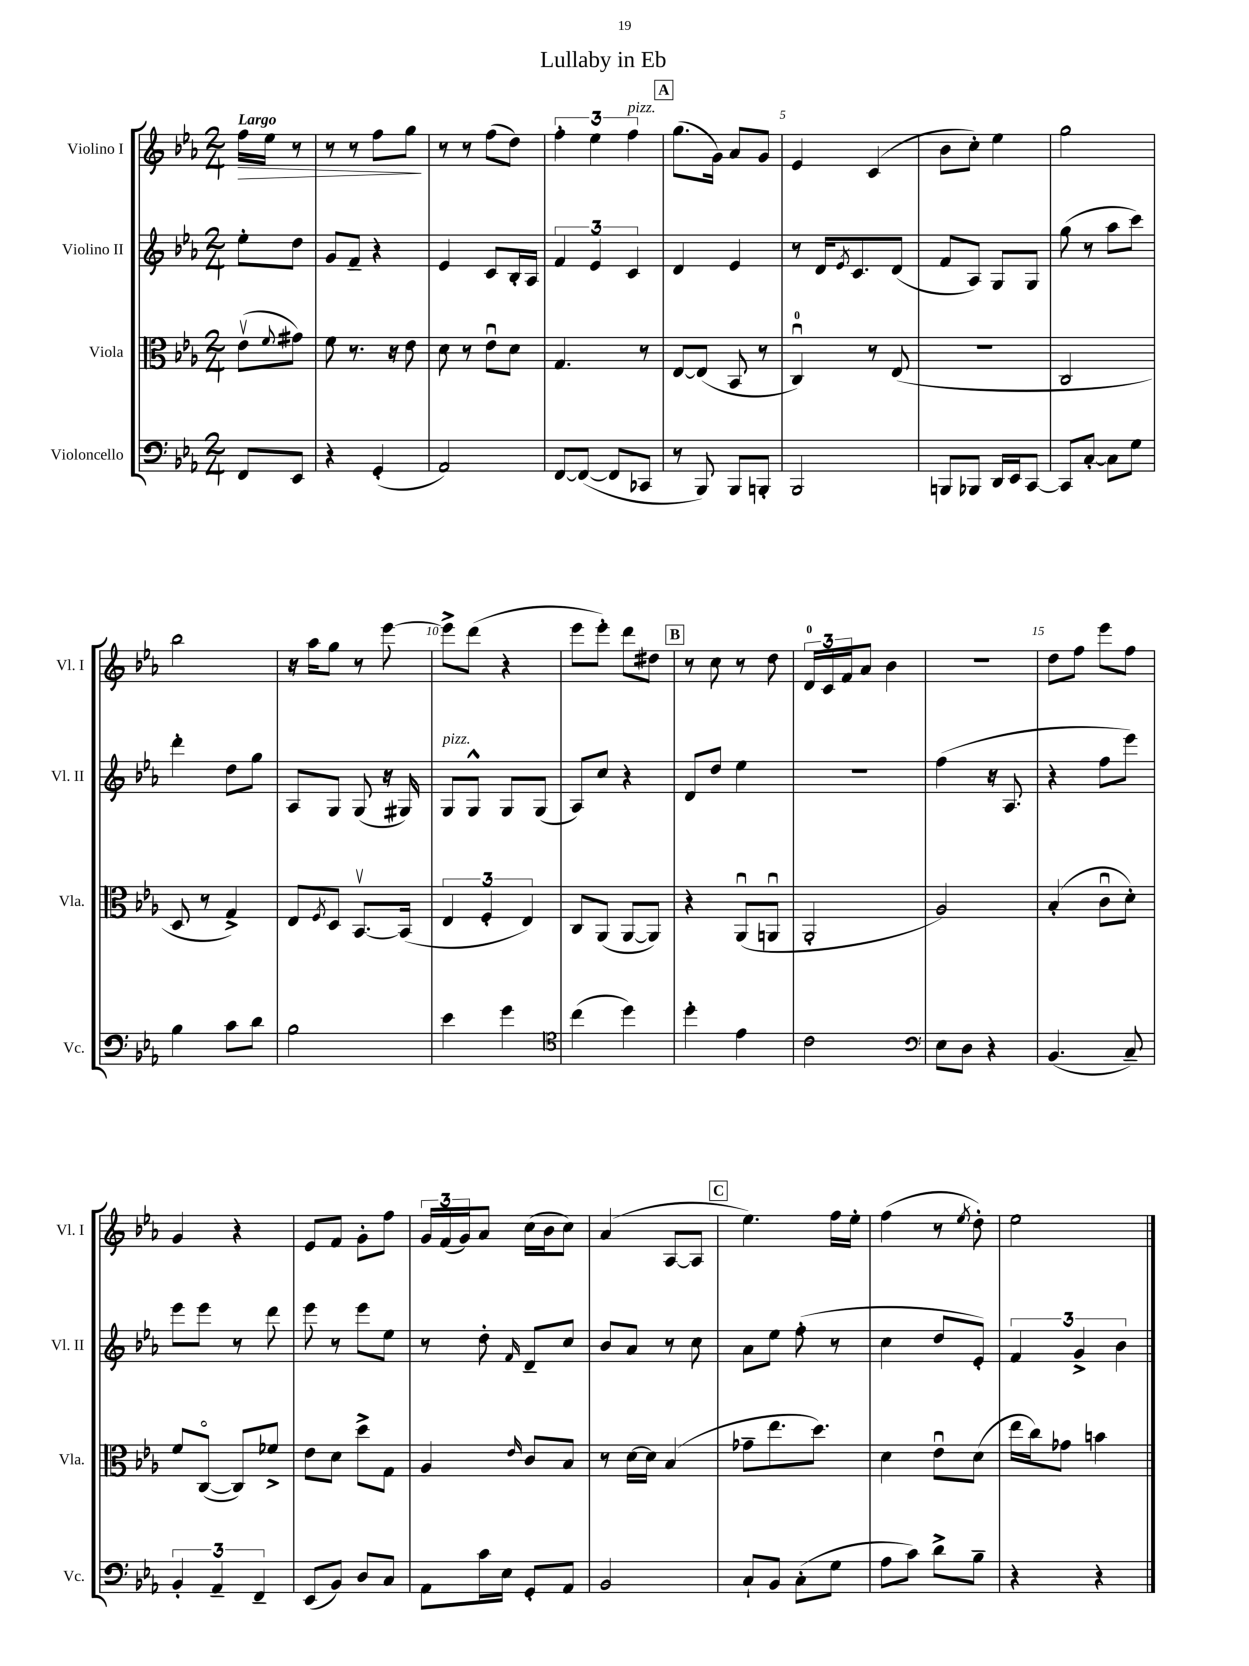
\header { title = "Lullaby in Eb" }
<<
\new StaffGroup <<
\new Staff = "s0" \with { instrumentName = "Violino I" shortInstrumentName = "Vl. I" } {
    \clef treble \key ees \major \numericTimeSignature \time 2/4 \partial 4 \tempo "Largo"
    f''16\> ees''16 r8 |
    r8 r8 f''8 g''8\! |
    r8 r8 f''8( d''8) |
    \tuplet 3/2 { f''4-. ees''4 f''4^\markup { \italic "pizz." } } |
    \mark \markup { \box "A" } g''8.( g'16) aes'8 g'8 |
    ees'4 c'4( |
    bes'8 c''8-.) ees''4 |
    g''2 |
    bes''2 |
    r16 aes''16 g''8 r8 ees'''8~ |
    ees'''8-> d'''8( r4 |
    ees'''8 ees'''8-.) d'''8 dis''8 |
    \mark \markup { \box "B" } r8 c''8 r8 d''8 |
    \tuplet 3/2 { d'16-0 c'16 f'16 } aes'8 bes'4 |
    r2 |
    d''8 f''8 ees'''8 f''8 |
    g'4 r4 |
    ees'8 f'8 g'8-. f''8 |
    \tuplet 3/2 { g'16 f'16( g'16) } aes'8 c''16( bes'16 c''8) |
    aes'4( aes8~ aes8 |
    \mark \markup { \box "C" } ees''4.) f''16 ees''16-. |
    f''4( r8 \acciaccatura { ees''8 } d''8-.) |
    ees''2 \bar "|." |
}
\new Staff = "s1" \with { instrumentName = "Violino II" shortInstrumentName = "Vl. II" } {
    \clef treble \key ees \major \numericTimeSignature \time 2/4 \partial 4
    ees''8-. d''8 |
    g'8 f'8-- r4 |
    ees'4 c'8 bes16-. aes16 |
    \tuplet 3/2 { f'4 ees'4 c'4 } |
    \mark \markup { \box "A" } d'4 ees'4 |
    r8 d'16 \acciaccatura { ees'8 } c'8. d'8( |
    f'8 aes8) g8 g8 |
    g''8( r8 aes''8 c'''8) |
    d'''4-. d''8 g''8 |
    aes8 g8 g8( r16 gis16) |
    g8^\markup { \italic "pizz." } g8-^ g8 g8( |
    aes8) c''8 r4 |
    \mark \markup { \box "B" } d'8 d''8 ees''4 |
    r2 |
    f''4( r16 aes8. |
    r4 f''8 ees'''8) |
    ees'''8 ees'''8 r8 d'''8 |
    ees'''8 r8 ees'''8 ees''8 |
    r8 d''8-. \grace { f'16 } d'8-- c''8 |
    bes'8 aes'8 r8 c''8 |
    \mark \markup { \box "C" } aes'8 ees''8 f''8-.( r8 |
    c''4 d''8 ees'8-.) |
    \tuplet 3/2 { f'4 g'4-> bes'4 } \bar "|." |
}
\new Staff = "s2" \with { instrumentName = "Viola" shortInstrumentName = "Vla." } {
    \clef alto \key ees \major \numericTimeSignature \time 2/4 \partial 4
    ees'8\upbow( \appoggiatura { f'8 } gis'8) |
    f'8 r8. r16 ees'8 |
    d'8 r8 ees'8\downbow d'8 |
    g4. r8 |
    \mark \markup { \box "A" } ees8~ ees8( bes,8 r8 |
    c4-0\downbow) r8 ees8( |
    r2 |
    c2 |
    d8 r8 g4->) |
    ees8 \acciaccatura { f8 } d8 bes,8.~\upbow bes,16( |
    \tuplet 3/2 { ees4 f4-. ees4) } |
    c8 aes,8( aes,8~ aes,8) |
    \mark \markup { \box "B" } r4 aes,8\downbow( a,8\downbow |
    aes,2-. |
    aes2) |
    bes4-.( c'8\downbow d'8-.) |
    f'8 c8~\flageolet( c8) fes'8-> |
    ees'8 d'8 d''8-> g8 |
    aes4 \grace { ees'16 } c'8 bes8 |
    r8 d'16~ d'16 bes4( |
    \mark \markup { \box "C" } ges'8-- ees''8. d''8.) |
    d'4 ees'8\downbow d'8( |
    ees''16 c''16) ges'8 b'4 \bar "|." |
}
\new Staff = "s3" \with { instrumentName = "Violoncello" shortInstrumentName = "Vc." } {
    \clef bass \key ees \major \numericTimeSignature \time 2/4 \partial 4
    f,8 ees,8 |
    r4 g,4-.( |
    aes,2) |
    f,8~ f,8~( f,8 ces,8 |
    \mark \markup { \box "A" } r8 bes,,8) bes,,8 b,,8-. |
    bes,,2 |
    b,,8 bes,,8 d,16 ees,16 c,8~ |
    c,8 c8~-. c8 g8 |
    bes4 c'8 d'8 |
    bes2 |
    ees'4 g'4 |
    \clef tenor c''4( d''4) |
    \mark \markup { \box "B" } d''4-. ees'4 |
    c'2 |
    \clef bass ees8 d8 r4 |
    bes,4.( c8--) |
    \tuplet 3/2 { bes,4-. aes,4-- f,4-- } |
    ees,8( bes,8) d8 c8 |
    aes,8 c'16 ees16 g,8-. aes,8 |
    bes,2 |
    \mark \markup { \box "C" } c8-! bes,8 c8-.( g8 |
    aes8 c'8) d'8-> bes8-- |
    r4 r4 \bar "|." |
}
>>
>>
\layout { \context { \Score \override BarNumber.break-visibility = ##(#f #t #t) barNumberVisibility = #(every-nth-bar-number-visible 5) } }
